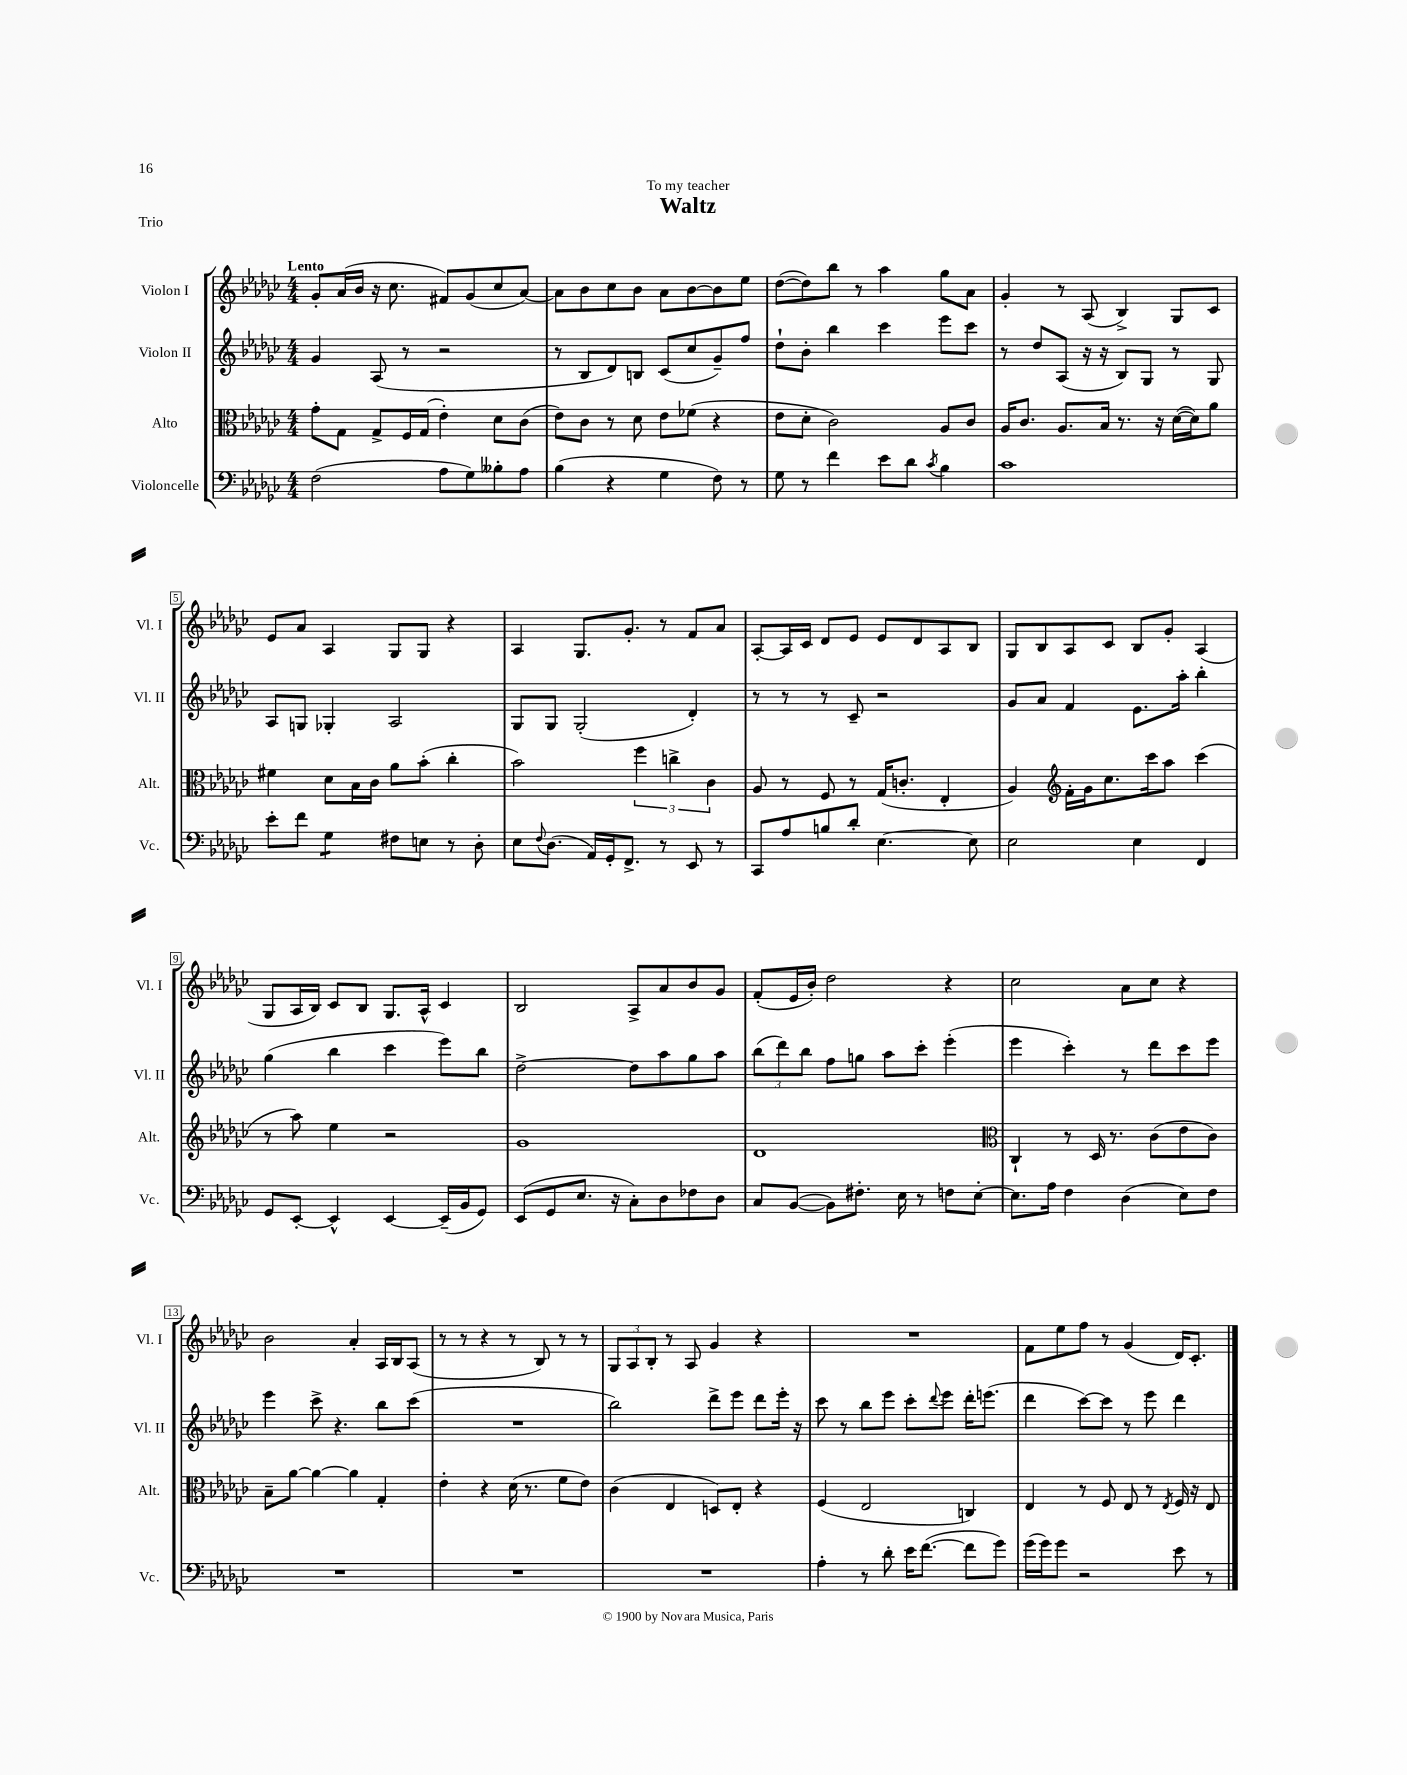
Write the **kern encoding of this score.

**kern	**kern	**kern	**kern
*part4	*part3	*part2	*part1
*staff4	*staff3	*staff2	*staff1
*I"Violoncelle	*I"Alto	*I"Violon II	*I"Violon I
*I'Vc.	*I'Alt.	*I'Vl. II	*I'Vl. I
*clefF4	*clefC3	*clefG2	*clefG2
*k[b-e-a-d-g-c-]	*k[b-e-a-d-g-c-]	*k[b-e-a-d-g-c-]	*k[b-e-a-d-g-c-]
*M4/4	*M4/4	*M4/4	*M4/4
=1	=1	=1	=1
!	!	!	!LO:TX:a:B:t=Lento
(2F\	8g-'\L	4g-/	8g-'/L
.	8G-\J	.	(16a-/L
.	.	.	16b-/JJ
.	8G-^/L	(8A-/	16r
.	.	.	8.cc-\
.	16F/L	8r	.
.	(16G-/JJ	.	.
8A-\L	4e-'\)	2r	8f#X/L)
8G-\)	.	.	(8g-/
8B--X'\	8d-\L	.	8cc-/
8A-\J	(8c-\J	.	[8a-/J)
=2	=2	=2	=2
(4B-\	8e-\L)	8r	8a-\L]
.	8c-\J	8B-/L	8b-\
4r	8r	8d-/)	8cc-\
.	8d-\	8Bn/J	8b-\J
4G-\	8e-\L	(8c-/L	8a-\L
.	(8f-X\J	8cc-/	[8b-\
8F\)	4r	8g-~/)	8b-\]
8r	.	8ff/J	8ee-\J
=3	=3	=3	=3
8G-\	8e-\L	8dd-`\L	([8dd-\L
8r	8d-'\J	8b-'\J	8dd-\])
4f\	2c-\)	4bb-\	8bb-\J
.	.	.	8r
8e-\L	.	4ccc-\	4aa-\
8d-\J	.	.	.
8qc-/	.	.	.
4B-\	8A-/L	8eee-\L	8gg-\L
.	8c-/J	8ccc-\J	8a-\J
=4	=4	=4	=4
1c-	16A-/KL	8r	4g-'/
.	8.c-/J	.	.
.	.	8dd-/L	.
.	8.A-/L	(8A-/J	8r
.	.	16r	(8A-/
.	16B-/Jk	16r	.
.	8.r	8B-/L)	4B-^/)
.	.	8G-/J	.
.	16r	.	.
.	([16d-\LL	8r	8G-/L
.	16d-\J])	.	.
.	8a-\J	8G-/	8c-/J
!!LO:LB:g=z
=5	=5	=5	=5
8e-'\L	4f#X\	8A-/L	8e-/L
8f\J	.	8Gn/J	8a-/J
*tremolo	*	*	*
8G-\L	8d-\L	4G-X'/	4A-/
8G-\J	16B-\L	.	.
*Xtremolo	*	*	*
.	16c-\JJ	.	.
8F#X\L	8a-\L	2A-/	8G-/L
8En\J	(8b-'\J	.	8G-/J
8r	4cc-'\	.	4r
8D-'\	.	.	.
=6	=6	=6	=6
8E-\L	2b-\)	8G-/L	4A-/
8qqF/	.	.	.
(8.D-\J	.	8G-/J	.
.	.	(2G-'/	8.G-/L
16AA-/LL)	.	.	.
16GG-'/J	.	.	.
8.FF^/J	.	.	8.g-'/J
.	6ff\	.	.
8r	.	.	8r
.	6ccn^\	.	.
8EE-/	.	4d-'/)	8f/L
.	6c-\	.	.
8r	.	.	8a-/J
=7	=7	=7	=7
8CC-/L	8A-/	8r	[8A-'/L
8A-/	8r	8r	16A-/L]
.	.	.	16c-/JJ
8Bn/	8F/	8r	8d-/L
8d-'/J	8r	8c-~/	8e-/J
[4.E-\	(16G-/KL	2r	8e-/L
.	8.cn'/J	.	.
.	.	.	8d-/
.	4E-'/	.	8A-/
8E-\]	.	.	8B-/J
=8	=8	=8	=8
2E-\	4A-/)	8g-/L	8G-/L
.	.	8a-/J	8B-/
*	*clefG2	*	*
.	16f'\LL	4f/	8A-/
.	16g-\J	.	.
.	8.cc-\	.	8c-/J
4E-\	.	8.e-\L	8B-/L
.	16ccc-\k	.	.
.	8aa-\J	.	8g-'/J
.	.	16aa-'\Jk	.
4FF/	(4ccc-\	4bb-'\	(4A-/
!!LO:LB:g=z
=9	=9	=9	=9
8GG-/L	8r	(4gg-\	8G-/L
[8EE-'/J	8aa-\)	.	16A-/L
.	.	.	16B-/JJ)
4EE-^^/]	4ee-\	4bb-\	8c-/L
.	.	.	8B-/J
[4EE-/	2r	4ccc-\	8.G-/L
.	.	.	16A-^^/Jk
(16EE-~/LL]	.	8eee-\L)	4c-/
16BB-/J	.	.	.
8GG-/J)	.	8bb-\J	.
=10	=10	=10	=10
(8EE-/L	1g-	[2dd-^\	2B-/
8GG-/	.	.	.
8.E-/J	.	.	.
16r	.	.	.
8C-'\L)	.	8dd-\L]	8A-^/L
8D-\	.	8aa-\	8a-/
8F-X\	.	8gg-\	8b-/
8D-\J	.	8aa-\J	8g-/J
=11	=11	=11	=11
8C-/L	1d-	(12bb-\L	(8f'/L
.	.	12ddd-\)	.
([8BB-/J	.	.	16e-/L
.	.	12bb-\J	.
.	.	.	16b-'/JJ)
8BB-\L])	.	8ff\L	2dd-\
8.F#X'\J	.	8ggn\J	.
.	.	8aa-\L	.
16E-\	.	.	.
8r	.	8ccc-'\J	.
8Fn\L	.	(4eee-'\	4r
[8E-'\J	.	.	.
=12	=12	=12	=12
*	*clefC3	*	*
8.E-\L]	4C-`/	4eee-\	2cc-\
16A-\Jk	.	.	.
4F\	8r	4ccc-'\)	.
.	16D-/	.	.
.	8.r	.	.
(4D-\	.	8r	8a-\L
.	(8c-\L	8ddd-\L	8cc-\J
8E-\L)	8e-\	8ccc-\	4r
8F\J	8c-\J)	8eee-\J	.
!!LO:LB:g=z
=13	=13	=13	=13
1r	8B-~\L	4eee-\	2b-\
.	[8a-\J	.	.
.	4a-\_	8ccc-^\	.
.	.	4.r	.
.	4a-\]	.	4a-'/
.	4G-'/	8bb-\L	16A-/LL
.	.	.	16B-/J
.	.	(8ccc-\J	(8A-/J
=14	=14	=14	=14
1r	4e-'\	1r	8r
.	.	.	8r
.	4r	.	4r
.	(16d-\	.	8r
.	8.r	.	.
.	.	.	8B-/)
.	8f\L	.	8r
.	8e-\J)	.	8r
=15	=15	=15	=15
1r	(4c-\	2bb-\)	12G-/L
.	.	.	12A-/
.	.	.	12B-'/J
.	4E-/	.	8r
.	.	.	8A-/
.	8Dn/L)	8ddd-^\L	4g-/
.	8E-'/J	8eee-\J	.
.	4r	8ddd-\L	4r
.	.	16eee-'\Jk	.
.	.	16r	.
=16	=16	=16	=16
4A-'\	(4F/	8ccc-\	1r
.	.	8r	.
8r	2E-/	8bb-\L	.
8d-'\	.	8eee-\J	.
16e-\KL	.	8ccc-'\L	.
([8.f\J	.	.	.
.	.	8qqddd-/	.
.	.	8eee-\J	.
8f\L]	4Cn/)	16ddd-'\KL	.
.	.	(8.eeen\J	.
8g-\J)	.	.	.
=17	=17	=17	=17
(16g-\LL	4E-/	4ddd-\	8f\L
16g-\J)	.	.	.
8g-\J	.	.	8ee-\
2r	8r	[8ccc-\L)	8ff\J
.	8F/	8ccc-\J]	8r
.	8E-/	8r	(4g-/
.	8r	8eee-\	.
.	8qE-/	.	.
8e-\	16F/	4ddd-\	16d-/KL)
.	16r	.	8.c-'/J
8r	8E-/	.	.
==	==	==	==
*-	*-	*-	*-
